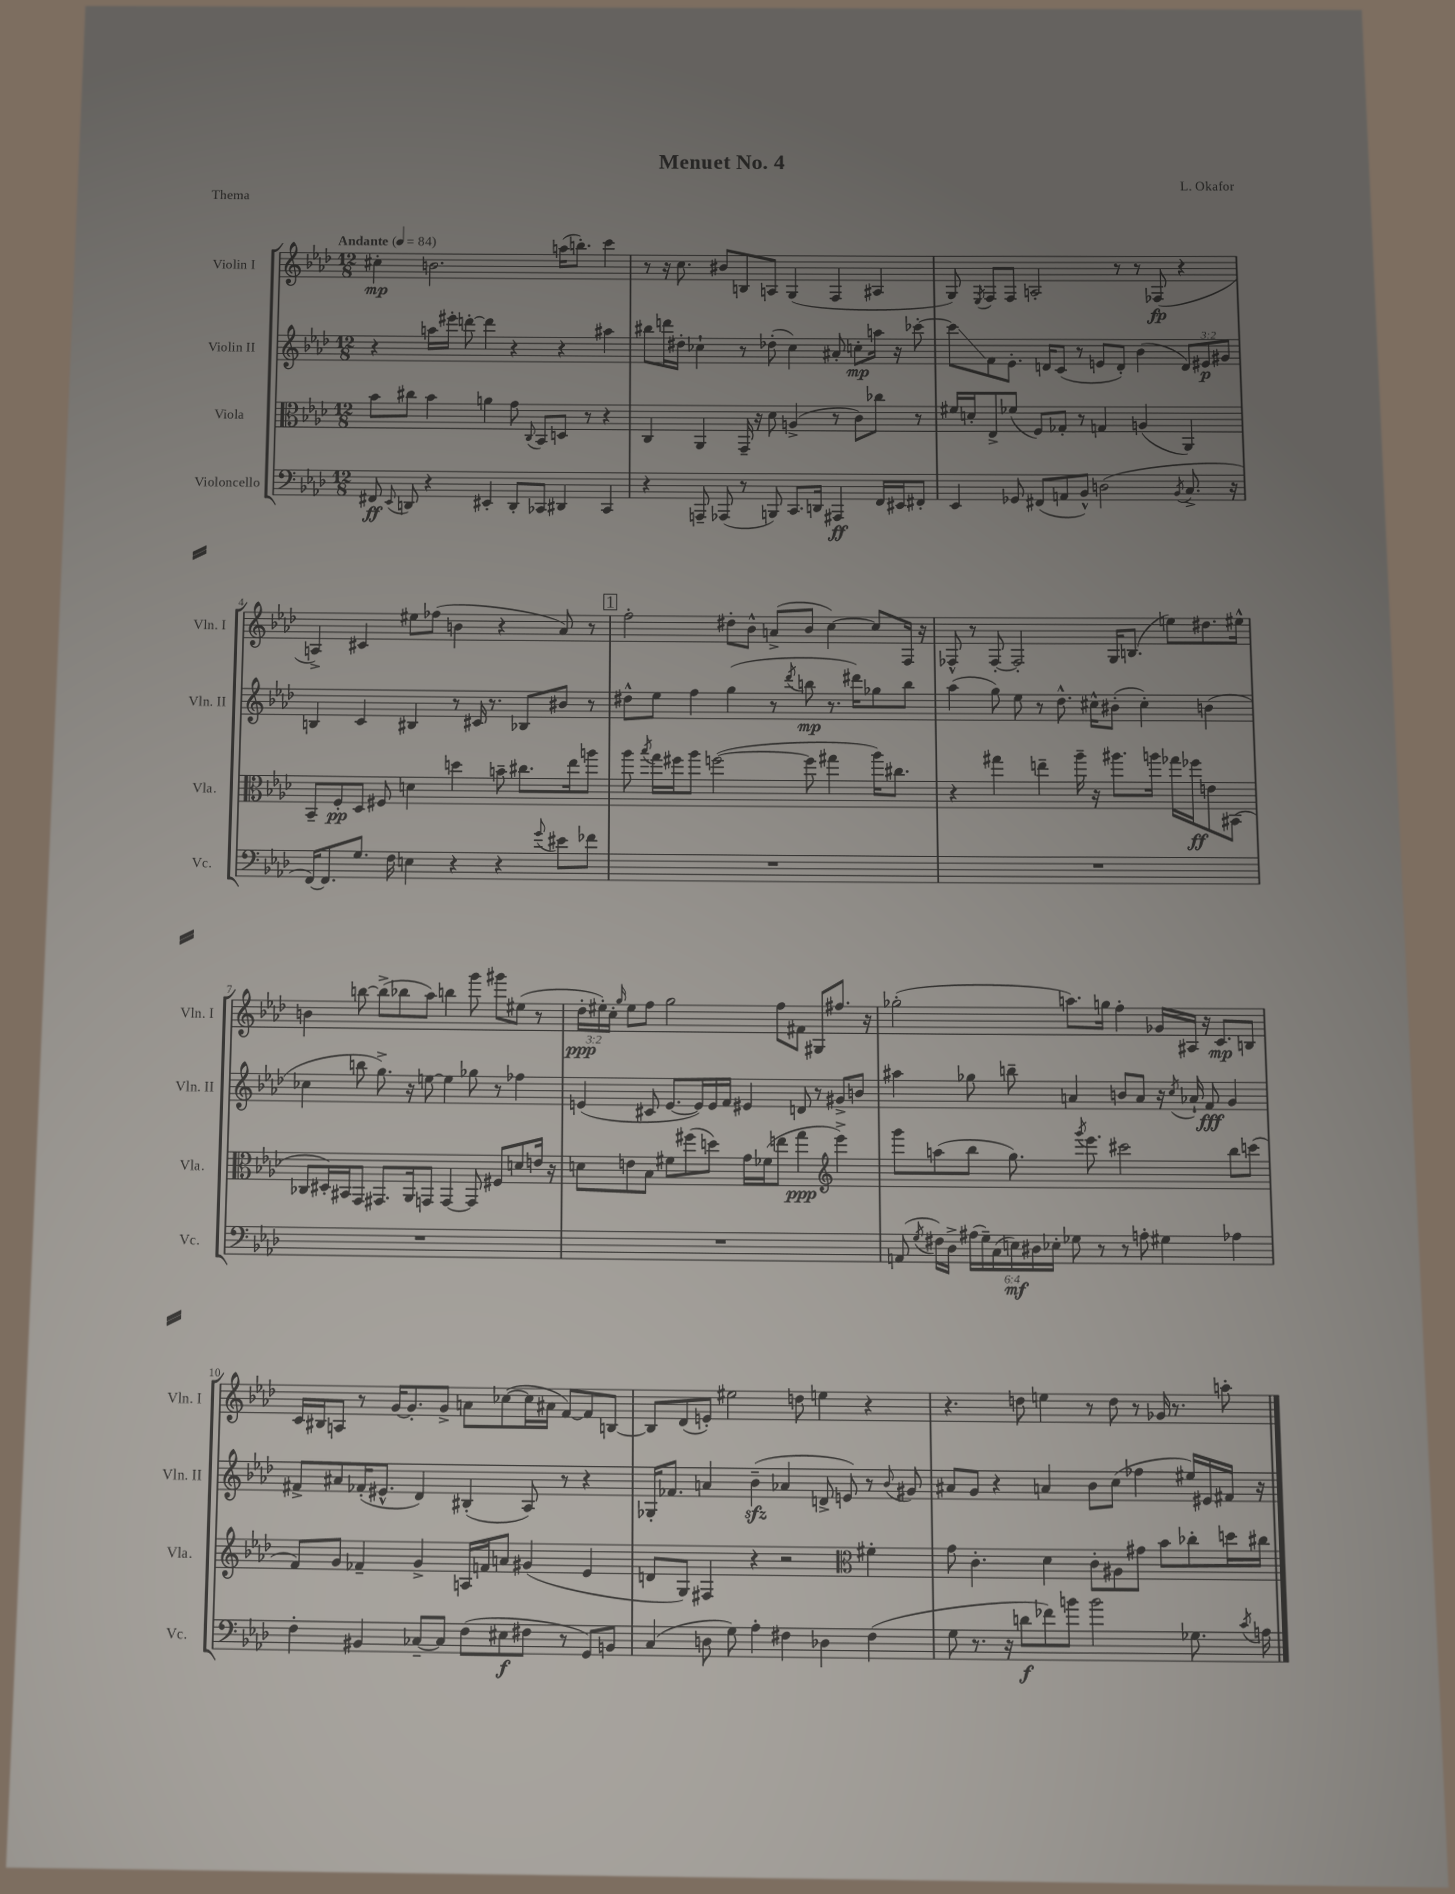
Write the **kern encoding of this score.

**kern	**kern	**kern	**kern
*staff4	*staff3	*staff2	*staff1
*clefF4	*clefC3	*clefG2	*clefG2
*k[b-e-a-d-]	*k[b-e-a-d-]	*k[b-e-a-d-]	*k[b-e-a-d-]
*M12/8	*M12/8	*M12/8	*M12/8
*MM84	*MM84	*MM84	*MM84
8FF#	8b-	4r	4cc#'
8qqEE-	.	.	.
8DD	8cc#	.	.
4r	4b-	16aa	2.b
.	.	16eee#'	.
.	.	[8ddd'	.
4EE#'	4a	4ddd]	.
8DD'	8g	4r	.
.	8qqC	.	.
8CC-	8BB-	.	.
4DD#	8D	4r	(16aa
.	.	.	8.bb')
.	8r	.	.
4CC-	4r	4aa#	4ccc
=	=	=	=
4r	4C	8bb#	8r
.	.	16ddd	16r
.	.	16dd#'	8.cc
8AAA~	4AA-	4cc-`	.
(8AAA-	.	.	8b#
8r	16GG~	8r	8B
.	16r	.	.
8BBB)	8d-	(8dd-'	8A
8.CC	(4A^	4cc-)	(4G
16DD	.	.	.
4AAA#	8r	8a#'	4F
.	8c)	8cc'	.
16FF	8cc-	16aa	4A#
16EE#	.	16r	.
8FF#'	8r	[8ccc-'	.
=	=	=	=
4EE-	16f#	8ccc-]	8G)
.	16d'	.	.
.	.	.	8qE-
.	8E-^	8f	8F
8GG-	(8f-	8.e-'	8F
(8FF#	8F)	.	2A'
.	.	16d	.
8AA	8G-'	(8c	.
8BB-^^)	8r	8r	.
(2D	4G	8e	.
.	.	8d')	8r
.	(4A	(4b-	8r
.	.	.	(8F-
8qBB-	.	.	.
8.C^	4AA-)	12d)	4r
.	.	12e#	.
.	.	12g#	.
16r	.	.	.
=	=	=	=
[16FF)	8BB-~	4B	4A^)
8.FF]	.	.	.
.	8F'	.	.
8.G	8D-	4c	4c#
.	8F#	.	.
16F	.	.	.
4E	4d	4B#	8ee#
.	.	.	(8ff-
4r	4dd	8r	4b
.	.	16c#	.
.	.	8.r	.
4r	8b~	.	4r
.	8.cc#	8B-	.
8qqg	.	.	.
8e#	.	8b#	8a-)
.	16ee-	.	.
8f-	8aa	8r	8r
=	=	=	=
1.r	8aa-	8dd#^^	2ff'
.	8qbb-	.	.
.	16gg	8ee-	.
.	16ff#	.	.
.	8aa-	4ff	.
.	([2ff	.	.
.	.	(4gg	8dd#'
.	.	.	8b-^^
.	.	8r	(8a^
.	.	8qddd-	.
.	8ff]	8bb	8b-
.	4gg#	8.r	[4cc)
.	.	16ddd#)	.
.	16aa-)	8gg-	8cc]
.	8.cc#	.	.
.	.	8bb	16F
.	.	.	16r
=	=	=	=
1.r	4r	(4aa-	8F-^^
.	.	.	8r
.	4gg#	8gg)	[8F-'
.	.	8ee-	2F-']
.	4ee~	8r	.
.	.	8.dd-^^	.
.	16aa-~	.	.
.	16r	16cc#^^	.
.	8.aa#	(8b#'	16G
.	.	.	(8.B
.	.	4cc#')	.
.	16aa	.	.
.	16gg-	.	8ee)
.	16ff-	.	.
.	8e	(4b	8.dd#
.	(8BB#	.	.
.	.	.	16ee#^^
=	=	=	=
1.r	8C-	4cc-	4b
.	16D#')	.	.
.	16BB#	.	.
.	8GG	8bb	[8bb
.	8.GG#	8.gg^)	(8bb^]
.	.	.	8bb-
.	16AA-	16r	.
.	8GG	[8ee	8aa-)
.	[4GG	4ee]	4bb
.	8GG]	8gg-	8ggg
.	8F#	8r	8ggg#
.	8d	4ff-	(8ee#
.	16e	.	8r
.	16r	.	.
=	=	=	=
1.r	8d	(4e	24dd-'
.	.	.	24ee#')
.	.	.	24cc'
.	.	.	16qqgg
.	8e	.	8ee#
.	8B-	8c#	8ff
.	8f#	[8.e	2gg
.	(8ff#	.	.
.	.	16e])	.
.	8dd)	16e	.
.	.	16f	.
.	16g	4e#	.
.	(16f-	.	.
.	8ee	.	8ff
.	4gg	8d	8f#
.	.	8r	8G#
*	*clefG2	*	*
.	4eee-^)	8g#^	8.ff#
.	.	8b	.
.	.	.	16r
=	=	=	=
(8AA	8ggg	4aa#	(2gg-'
8qG	.	.	.
16F#)	(8aa	.	.
16D-^	.	.	.
(24A#	8bb-	8gg-	.
24G~)	.	.	.
(24C	.	.	.
24E)	8.gg)	8bb~	.
24D#	.	.	.
24E-'	.	.	.
8G-	.	4a	8.aa)
.	8qggg	.	.
.	8.eee-	.	.
8r	.	.	.
.	.	.	16gg
8r	2ccc#	8b	4ff'
8A'	.	8a	.
4G#	.	16r	16g-
.	.	8qcc	.
.	.	16a-`	16A#
.	.	8f	16r
.	.	.	8.c
4A-	8bb-	4g	.
.	(8ccc	.	8B
=	=	=	=
4F'	8f)	8f#^	16c
.	.	.	16B#
.	8g	8a#	8A
4BB#	4f-~	(16f-'	8r
.	.	8.e#^^	.
.	.	.	[16g
.	.	.	8.g']
[8C-~	4g^	4d-)	.
8C-]	.	.	8g^
(8F	16A	(4B#'	8a
.	16f	.	.
8E#	8a	.	([8cc-
8F#	(4g#	8A-)	16cc-]
.	.	.	16a#
8r	.	8r	[8f)
8GG)	4e-	4r	8f]
8BB	.	.	[8B
=	=	=	=
(4C	8d	16G-'	8B]
.	.	8.f-	.
.	8G)	.	(8d-
8D	4F#	4a	8e')
8G)	.	.	2ee#
4A-'	4r	(4b-~	.
4F#	2r	4a-	.
.	.	.	8dd
4D-	.	8d^	4ee
.	.	8e)	.
*	*clefC3	*	*
(4F#	4f#'	8r	4r
.	.	8qqb-	.
.	.	8g#	.
=	=	=	=
8G	8g	8a#	4.r
8.r	4.c'	8g	.
.	.	4r	.
16r	.	.	.
8d	.	.	8dd
8f-)	4d-	4a	4ee
8b	.	.	.
2b	8c'	8b-	8r
.	8A#	(8cc	8dd
.	8g#	4ff-	8r
.	8b-	.	16g-
.	.	.	8.r
8.G-	8cc-'	16ee#)	.
.	.	16e#	.
.	16dd	16f#	8aa'
8qc	.	.	.
16A	16cc#	16r	.
==	==	==	==
*-	*-	*-	*-
